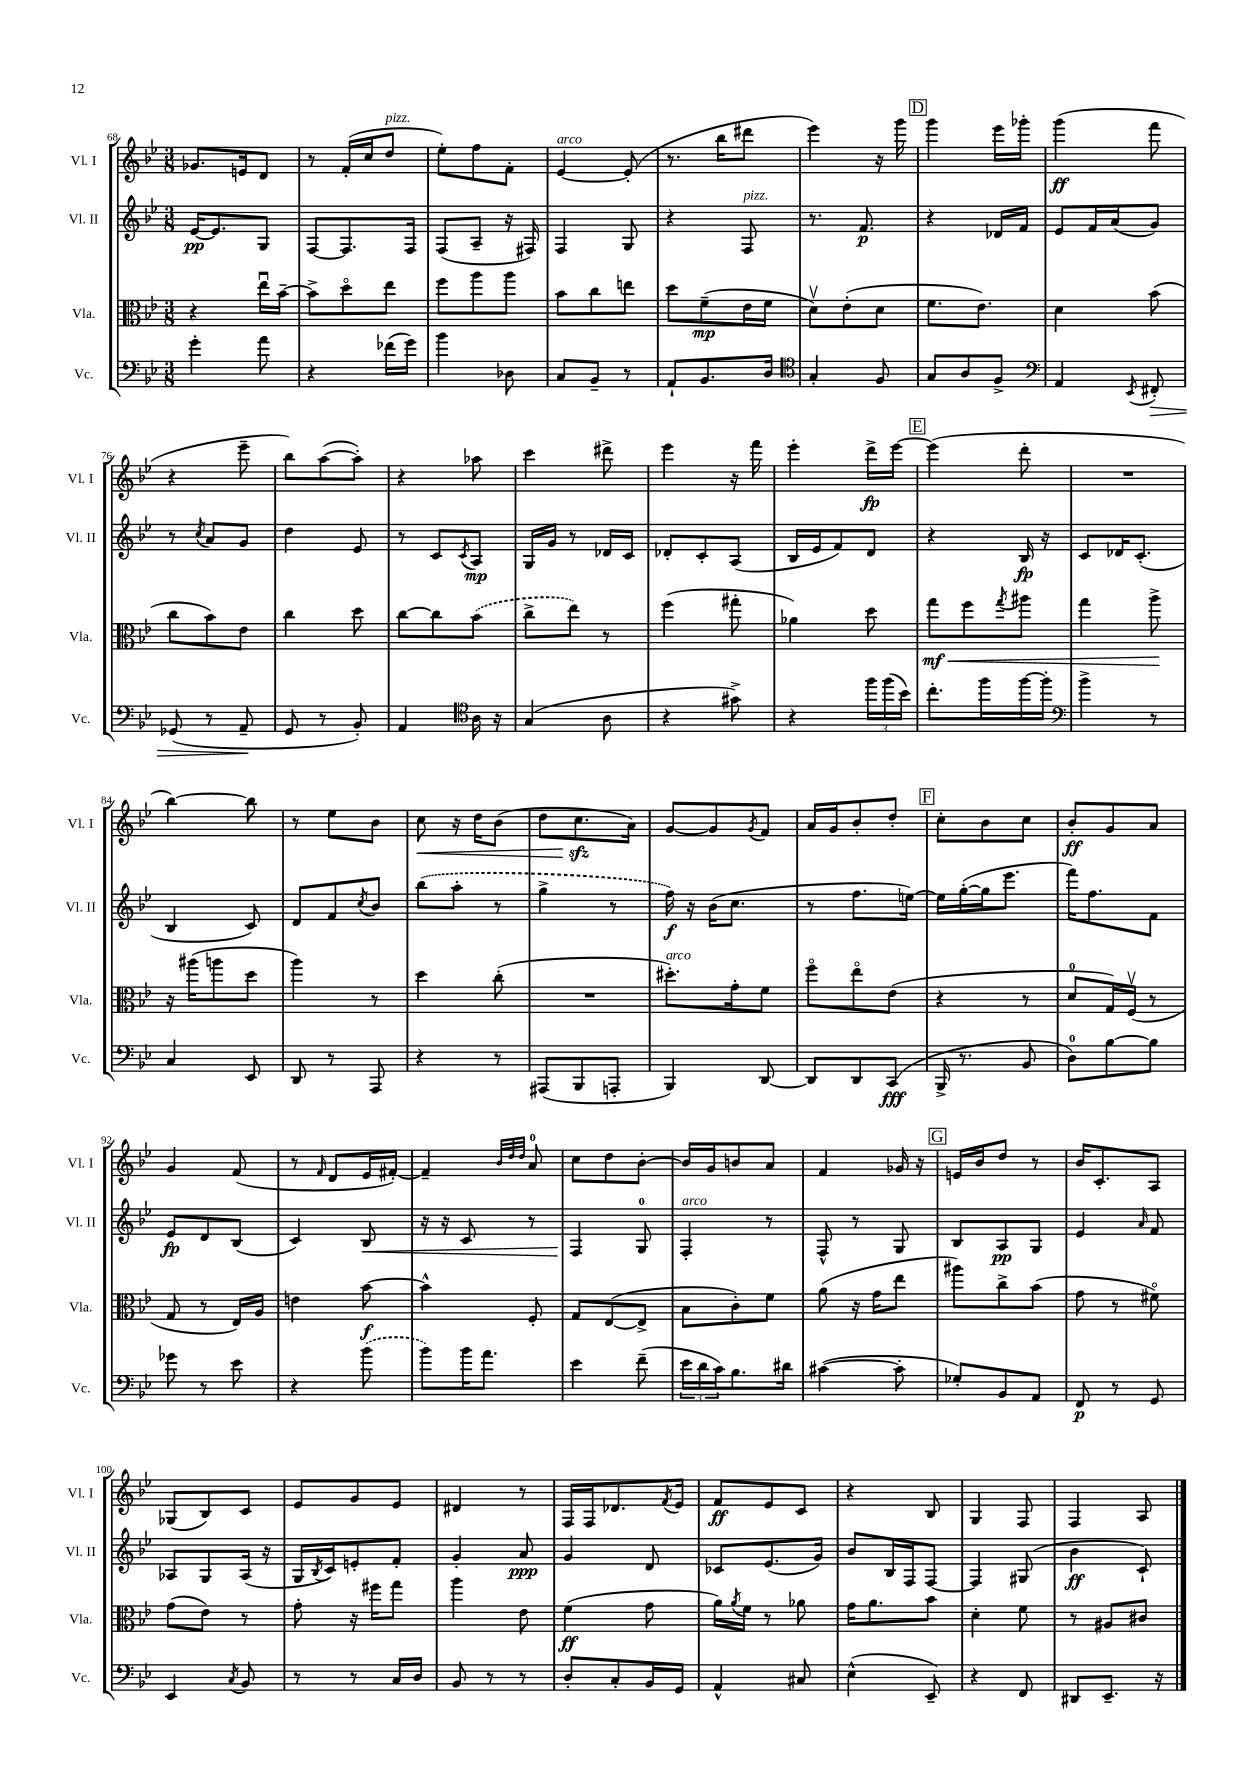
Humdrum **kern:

**kern	**dynam	**kern	**dynam	**kern	**dynam	**kern	**dynam
*part4	*part4	*part3	*part3	*part2	*part2	*part1	*part1
*staff4	*staff4	*staff3	*staff3	*staff2	*staff2	*staff1	*staff1
*I"Vc.	*	*I"Vla.	*	*I"Vl. II	*	*I"Vl. I	*
*I'Vc.	*	*I'Vla.	*	*I'Vl. II	*	*I'Vl. I	*
*clefF4	*	*clefC3	*	*clefG2	*	*clefG2	*
*k[b-e-]	*	*k[b-e-]	*	*k[b-e-]	*	*k[b-e-]	*
*M3/8	*	*M3/8	*	*M3/8	*	*M3/8	*
=68	=68	=68	=68	=68	=68	=68	=68
4g'\	.	4r	.	[16e-/KL	pp	8.g-X/L	.
.	.	.	.	8.e-/]	.	.	.
.	.	.	.	.	.	16en/k	.
8a\	.	16ee-u\LL	.	8G/J	.	8d/J	.
.	.	[16b-~\JJ	.	.	.	.	.
=69	=69	=69	=69	=69	=69	=69	=69
4r	.	8b-^\L]	.	[8F/L	.	8r	.
.	.	8dd\	.	8.F/]	.	(16f'/LL	.
.	.	.	.	.	.	16cc/J	.
!	!	!	!	!	!	!LO:TX:a:i:t=pizz.	!
(16f-X\LL	.	8ee-\J	.	.	.	8dd/J	.
16g\JJ)	.	.	.	16F/Jk	.	.	.
=70	=70	=70	=70	=70	=70	=70	=70
4b-\	.	8ff\L	.	(8F/L	.	8ee-'\L)	.
.	.	8aa\	.	8A~/J	.	8ff\	.
8D-X\	.	8aa\J	.	16r	.	8f'\J	.
.	.	.	.	16F#X/)	.	.	.
=71	=71	=71	=71	=71	=71	=71	=71
!	!	!	!	!	!	!LO:TX:a:i:t=arco	!
8C/L	.	8b-\L	.	4F/	.	[4e-/	.
8BB-~/J	.	8cc\	.	.	.	.	.
8r	.	8een\J	.	8G/	.	(8e-'/]	.
=72	=72	=72	=72	=72	=72	=72	=72
8AA`/L	.	8dd\L	.	4r	.	8.r	.
8.BB-/	.	(8f~\	mp	.	.	.	.
.	.	.	.	.	.	16bb-\KL	.
!	!	!	!	!LO:TX:a:i:t=pizz.	!	!	!
.	.	16e-\L	.	8F/	.	8ddd#X\J	.
16D/Jk	.	16f\JJ	.	.	.	.	.
=73	=73	=73	=73	=73	=73	=73	=73
*clefC4	*	*	*	*	*	*	*
4G'/	.	8dv\L)	.	8.r	.	4eee-\)	.
.	.	(8e-'\	.	.	.	.	.
.	.	.	.	8.f/	p	.	.
8F/	.	8d\J	.	.	.	16r	.
.	.	.	.	.	.	16ggg\	.
!!LO:REH:place=s1:t=D
=74	=74	=74	=74	=74	=74	=74	=74
8G/L	.	8.f\L	.	4r	.	4ggg\	.
8A/	.	.	.	.	.	.	.
.	.	8.e-\J)	.	.	.	.	.
8F^/J	.	.	.	16d-X/LL	.	16eee-\LL	.
.	.	.	.	16f/JJ	.	16ggg-X'\JJ	.
=75	=75	=75	=75	=75	=75	=75	=75
*clefF4	*	*	*	*	*	*	*
4AA/	.	4d\	.	8e-/L	.	(4ggg\	ff
.	.	.	.	16f/L	.	.	.
.	.	.	.	(16a/J	.	.	.
8qEE-/	.	.	.	.	.	.	.
!	!LO:HP:b	!	!	!	!	!	!
8FF#X'/	>	(8b-\	.	8g/J)	.	8fff\	.
!!LO:LB:g=z
=76	=76	=76	=76	=76	=76	=76	=76
(8GG-X/	.	8cc\L	.	8r	.	4r	.
.	.	.	.	8qcc/	.	.	.
8r	.	8b-\)	.	8a/L	.	.	.
8AA~/	.	8e-\J	.	8g/J	.	8eee-~\	.
.	]	.	.	.	.	.	.
=77	=77	=77	=77	=77	=77	=77	=77
8GG/	.	4cc\	.	4dd\	.	8bb-\L)	.
8r	.	.	.	.	.	([8aa\	.
8BB-'/)	.	8dd\	.	8e-/	.	8aa'\J])	.
=78	=78	=78	=78	=78	=78	=78	=78
4AA/	.	[8cc\L	.	8r	.	4r	.
.	.	8cc\]	.	8c/L	.	.	.
*clefC4	*	*	*	*	*	*	*
.	.	.	.	8qc/	.	.	.
16A\	.	(8b-\J	.	8A/J	mp	8aa-X\	.
16r	.	.	.	.	.	.	.
=79	=79	=79	=79	=79	=79	=79	=79
(4G/	.	8cc^\L	.	16G/LL	.	4ccc\	.
.	.	.	.	16g/JJ	.	.	.
.	.	8ee-\J)	.	8r	.	.	.
8A\	.	8r	.	16d-X/LL	.	8ddd#X^\	.
.	.	.	.	16c/JJ	.	.	.
=80	=80	=80	=80	=80	=80	=80	=80
4r	.	(4ff\	.	8d-X'/L	.	4eee-\	.
.	.	.	.	8c'/	.	.	.
8g#X^\)	.	8gg#X'\	.	(8A/J	.	16r	.
.	.	.	.	.	.	16fff\	.
=81	=81	=81	=81	=81	=81	=81	=81
4r	.	4a-X\)	.	16B-/LL	.	4eee-'\	.
.	.	.	.	16e-/J	.	.	.
.	.	.	.	8f/)	.	.	.
24ff\LL	.	8dd\	.	8d/J	.	16ddd^\LL	fp
(24ff\	.	.	.	.	.	.	.
.	.	.	.	.	.	[16eee-\JJ	.
24b-\JJ)	.	.	.	.	.	.	.
!!LO:REH:place=s1:t=E
=82	=82	=82	=82	=82	=82	=82	=82
!	!	!	!LO:HP:b	!	!	!	!
8.cc'\L	.	8gg\L	< mf	4r	.	(4eee-\]	.
.	.	8ff\	.	.	.	.	.
16ff\L	.	.	.	.	.	.	.
.	.	8qgg/	.	.	.	.	.
[16ff\	.	8aa#X\J	.	16B-/	fp	8ddd'\	.
16ff'\JJ]	.	.	.	16r	.	.	.
=83	=83	=83	=83	=83	=83	=83	=83
*clefF4	*	*	*	*	*	*	*
4b-^\	.	4gg\	.	8c/L	.	4.r	.
.	.	.	.	16d-X/K	.	.	.
.	.	.	.	(8.c'/J	.	.	.
8r	.	8aa^\	.	.	.	.	.
.	.	.	[	.	.	.	.
!!LO:LB:g=z
=84	=84	=84	=84	=84	=84	=84	=84
4C/	.	16r	.	4B-/	.	[4bb-\)	.
.	.	(16aa#X\KL	.	.	.	.	.
.	.	8aan\	.	.	.	.	.
8EE-/	.	8dd\J	.	8c/)	.	8bb-\]	.
=85	=85	=85	=85	=85	=85	=85	=85
8DD/	.	4aa\)	.	8d/L	.	8r	.
8r	.	.	.	8f/	.	8ee-\L	.
.	.	.	.	8qcc/	.	.	.
8AAA/	.	8r	.	8b-/J	.	8b-\J	.
=86	=86	=86	=86	=86	=86	=86	=86
!	!	!	!	!	!	!	!LO:HP:b
4r	.	4dd\	.	(8bb-\L	.	8cc\	<
.	.	.	.	8aa'\J	.	16r	.
.	.	.	.	.	.	16dd\KL	.
8r	.	(8cc'\	.	8r	.	(8b-\J	.
=87	=87	=87	=87	=87	=87	=87	=87
(8AAA#X/L	.	4.r	.	4gg^\	.	8dd\L	.
8BBB-/	.	.	.	.	.	8.cczz\	.
8AAAn'/J	.	.	.	8r	.	.	.
.	.	.	.	.	.	16a\Jk)	[
=88	=88	=88	=88	=88	=88	=88	=88
!	!	!LO:TX:a:i:t=arco	!	!	!	!	!
4BBB-/)	.	8.dd#X'\L)	.	16ff\)	f	[8g/L	.
.	.	.	.	16r	.	.	.
.	.	.	.	(16b-\KL	.	8g/]	.
.	.	16g'\k	.	8.cc\J	.	.	.
.	.	.	.	.	.	8qg/	.
[8DD/	.	8f\J	.	.	.	8f/J	.
=89	=89	=89	=89	=89	=89	=89	=89
8DD/L]	.	8ff\L	.	8r	.	16a/LL	.
.	.	.	.	.	.	16g/J	.
8DD/	.	8ee-\	.	8.ff\L	.	8b-'/	.
(8CC/J	fff	(8e-\J	.	.	.	8dd'/J	.
.	.	.	.	[16een\Jk)	.	.	.
!!LO:REH:place=s1:t=F
=90	=90	=90	=90	=90	=90	=90	=90
16BBB-^/	.	4r	.	16ee\LL]	.	8cc'\L	.
8.r	.	.	.	([16gg'\	.	.	.
.	.	.	.	16gg\J]	.	8b-\	.
.	.	.	.	8.eee-\J	.	.	.
8BB-/	.	8r	.	.	.	8cc\J	.
=91	=91	=91	=91	=91	=91	=91	=91
8D\L)	.	8d/L	.	16fff\KL)	.	8b-'/L	ff
.	.	.	.	8.ff\	.	.	.
[8B-\	.	16G/L)	.	.	.	8g/	.
.	.	(16Fv/JJ	.	.	.	.	.
8B-\J]	.	8r	.	8f\J	.	8a/J	.
!!LO:LB:g=z
=92	=92	=92	=92	=92	=92	=92	=92
8g-X\	.	8G/	.	8e-/L	fp	4g/	.
8r	.	8r	.	8d/	.	.	.
8e-\	.	16E-/LL)	.	(8B-/J	.	(8f/	.
.	.	16A/JJ	.	.	.	.	.
=93	=93	=93	=93	=93	=93	=93	=93
4r	.	4en\	.	4c/)	.	8r	.
.	.	.	.	.	.	16qqf/	.
.	.	.	.	.	.	8d/L	.
!	!	!	!	!	!LO:HP:b	!	!
(8b-\	.	[8b-\	f	8B-/	<	16e-/L	.
.	.	.	.	.	.	[16f#X'/JJ)	.
=94	=94	=94	=94	=94	=94	=94	=94
8b-\L)	.	4b-^^\]	.	16r	.	4f#~/]	.
.	.	.	.	16r	.	.	.
16b-\K	.	.	.	8c/	.	.	.
8.a\J	.	.	.	.	.	.	.
.	.	.	.	.	.	32qqb-/LLL	.
.	.	.	.	.	.	32qqdd/	.
.	.	.	.	.	.	32qqdd/JJJ	.
.	.	8F'/	.	8r	.	8a/	.
=95	=95	=95	=95	=95	=95	=95	=95
4e-\	.	8G/L	.	4F/	.	8cc\L	.
.	.	([8E-/	.	.	.	8dd\	.
(8f~\	.	8E-^/J]	.	8G/	[	[8b-'\J	.
=96	=96	=96	=96	=96	=96	=96	=96
!	!	!	!	!LO:TX:a:i:t=arco	!	!	!
24e-\LL	.	8B-\L	.	4F'/	.	16b-/LL]	.
24d\	.	.	.	.	.	.	.
.	.	.	.	.	.	16g/J	.
24c\J)	.	.	.	.	.	.	.
8.B-\	.	8c'\)	.	.	.	8bn/	.
.	.	8f\J	.	8r	.	8a/J	.
16d#X\Jk	.	.	.	.	.	.	.
=97	=97	=97	=97	=97	=97	=97	=97
([4c#X\	.	(8a\	.	8F^^/	.	4f/	.
.	.	16r	.	8r	.	.	.
.	.	16g\KL	.	.	.	.	.
8c#'\]	.	8ee-\J	.	8G/	.	16g-X/	.
.	.	.	.	.	.	16r	.
!!LO:REH:place=s1:t=G
=98	=98	=98	=98	=98	=98	=98	=98
8G-X'/L)	.	8aa#X\L)	.	8B-/L	.	16en/LL	.
.	.	.	.	.	.	16b-/J	.
8BB-/	.	8cc^\	.	8A/	pp	8dd/J	.
8AA/J	.	(8b-\J	.	8G/J	.	8r	.
=99	=99	=99	=99	=99	=99	=99	=99
8FF/	p	8g\	.	4e-/	.	16b-/KL	.
.	.	.	.	.	.	8.c'/	.
8r	.	8r	.	.	.	.	.
.	.	.	.	16qqa/	.	.	.
8GG/	.	8f#X\)	.	8f/	.	8A/J	.
!!LO:LB:g=z
=100	=100	=100	=100	=100	=100	=100	=100
4EE-/	.	(8g\L	.	8A-X/L	.	(8G-X/L	.
.	.	8e-\J)	.	8G/	.	8B-/)	.
8qC/	.	.	.	.	.	.	.
8BB-/	.	8r	.	(16A-/Jk	.	8c/J	.
.	.	.	.	16r	.	.	.
=101	=101	=101	=101	=101	=101	=101	=101
8r	.	8g'\	.	16G/LL	.	8e-/L	.
.	.	.	.	8qB-/	.	.	.
.	.	.	.	16c/J)	.	.	.
8r	.	16r	.	8en'/	.	8g/	.
.	.	16ff#X\KL	.	.	.	.	.
16C/LL	.	8gg\J	.	8f'/J	.	8e-/J	.
16D/JJ	.	.	.	.	.	.	.
=102	=102	=102	=102	=102	=102	=102	=102
8BB-/	.	4aa\	.	4g'/	.	4d#X/	.
8r	.	.	.	.	.	.	.
8r	.	8e-\	.	8a/	ppp	8r	.
=103	=103	=103	=103	=103	=103	=103	=103
8D'/L	.	(4f\	ff	4g/	.	16F/LL	.
.	.	.	.	.	.	16F/J	.
8C'/	.	.	.	.	.	8.d-X/	.
16BB-/L	.	8g\	.	8d/	.	.	.
.	.	.	.	.	.	8qf/	.
16GG/JJ	.	.	.	.	.	16e-/Jk	.
=104	=104	=104	=104	=104	=104	=104	=104
4AA^^/	.	16a\LL)	.	8c-X/L	.	8f/L	ff
.	.	8qa/	.	.	.	.	.
.	.	16f\JJ	.	.	.	.	.
.	.	8r	.	(8.e-/	.	8e-/	.
8C#X/	.	8a-X\	.	.	.	8c/J	.
.	.	.	.	16g/Jk)	.	.	.
=105	=105	=105	=105	=105	=105	=105	=105
(4E-^^\	.	16g\KL	.	8b-/L	.	4r	.
.	.	8.a\	.	.	.	.	.
.	.	.	.	16B-/L	.	.	.
.	.	.	.	16F/J	.	.	.
8EE-~/)	.	8b-\J	.	[8F/J	.	8B-/	.
=106	=106	=106	=106	=106	=106	=106	=106
4r	.	4d'\	.	4F/]	.	4G/	.
8FF/	.	8f\	.	(8G#X/	.	8F/	.
=107	=107	=107	=107	=107	=107	=107	=107
8DD#X/L	.	8r	.	4b-\	ff	4F/	.
8.EE-~/J	.	8A#X/L	.	.	.	.	.
.	.	8c#X/J	.	8c`/)	.	8A/	.
16r	.	.	.	.	.	.	.
==	==	==	==	==	==	==	==
*-	*-	*-	*-	*-	*-	*-	*-
